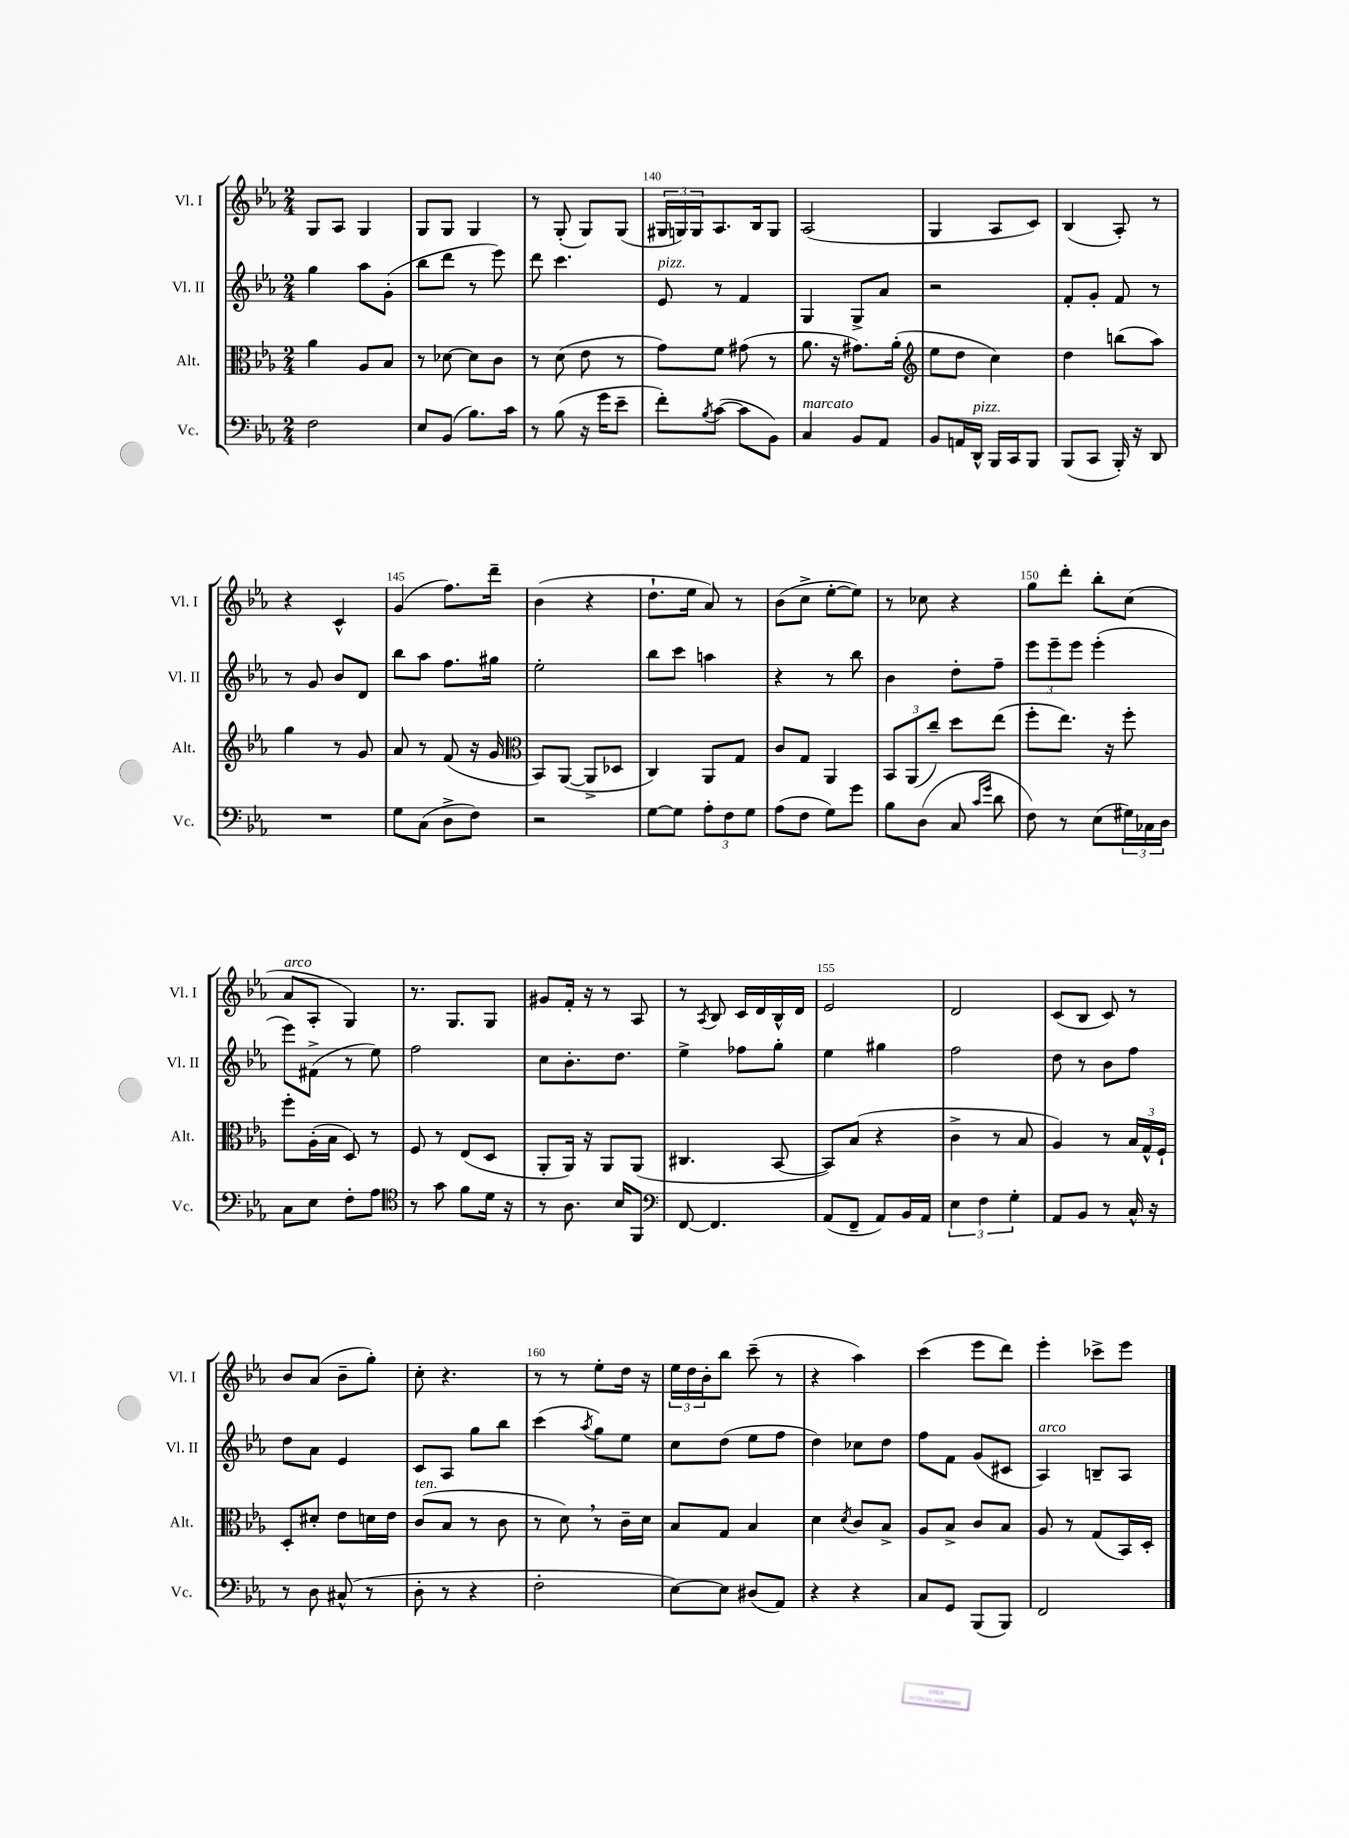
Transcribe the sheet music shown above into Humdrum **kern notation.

**kern	**kern	**kern	**kern
*part4	*part3	*part2	*part1
*staff4	*staff3	*staff2	*staff1
*I"Vc.	*I"Alt.	*I"Vl. II	*I"Vl. I
*I'Vc.	*I'Alt.	*I'Vl. II	*I'Vl. I
*clefF4	*clefC3	*clefG2	*clefG2
*k[b-e-a-]	*k[b-e-a-]	*k[b-e-a-]	*k[b-e-a-]
*M2/4	*M2/4	*M2/4	*M2/4
=137	=137	=137	=137
2F\	4a-\	4gg\	8G/L
.	.	.	8A-/J
.	8A-/L	8aa-\L	4G/
.	8B-/J	(8g'\J	.
=138	=138	=138	=138
8E-/L	8r	8bb-\L	8G/L
(8BB-/J	[8d-X\	8ddd\J	8G/J
8.B-\L)	8d-\L]	8r	4G/
.	8c\J	8eee-\)	.
16c\Jk	.	.	.
=139	=139	=139	=139
8r	8r	8ddd\	8r
(8B-\	(8d\	4.ccc\	(8G'/
16r	8e-\	.	8G/L)
16g\KL	.	.	.
8e-~\J	8r	.	(8G/J
=140	=140	=140	=140
!	!	!LO:TX:a:i:t=pizz.	!
8f'\L)	8g\L)	8e-/	24G#X/LL
.	.	.	24Gn/)
.	.	.	24G/J
8qB-/	.	.	.
([8c\J	8f\J	8r	8.A-/
8c\L]	(8g#X\	4f/	.
.	.	.	16B-/k
8BB-\J)	8r	.	8G/J
=141	=141	=141	=141
!LO:TX:a:i:t=marcato	!	!	!
4C/	8.a-\	4G/	(2A-/
.	16r	.	.
8BB-/L	8.g#X\L)	8G^/L	.
8AA-/J	.	8a-/J	.
.	(16a-'\Jk	.	.
=142	=142	=142	=142
*	*clefG2	*	*
8BB-/L	8ee-\L	2r	4G/
16AAn/L	8dd\J	.	.
!LO:TX:a:i:t=pizz.	!	!	!
16DD^^/JJ	.	.	.
16BBB-/LL	4cc\)	.	8A-/L
16CC/J	.	.	.
8BBB-/J	.	.	8c/J)
=143	=143	=143	=143
(8BBB-/L	4dd\	8f'/L	(4B-/
8CC/J	.	8g'/J	.
16BBB-'/)	(8bbn\L	8f/	8A-'/)
16r	.	.	.
8DD/	8aa-\J)	8r	8r
!!LO:LB:g=z
=144	=144	=144	=144
2r	4gg\	8r	4r
.	.	8g/	.
.	8r	8b-/L	4c^^/
.	8g/	8d/J	.
=145	=145	=145	=145
8G\L	8a-/	8bb-\L	(4g/
(8C\J	8r	8aa-\J	.
8D^\L	(8f/	8.ff\L	8.ff\L)
8F\J)	16r	.	.
.	16g/	16gg#X\Jk	16ddd~\Jk
=146	=146	=146	=146
*	*clefC3	*	*
2r	8BB-/L)	2ee-'\	(4b-\
.	([8AA-/J	.	.
.	8AA-^/L]	.	4r
.	8D-X/J	.	.
=147	=147	=147	=147
[8G\L	4C/)	8bb-\L	8.dd`\L
8G\J]	.	8ccc\J	.
.	.	.	16ee-\Jk
12A-'\L	8AA-/L	4aan\	8a-/)
12F\	.	.	.
.	8G/J	.	8r
12G\J	.	.	.
=148	=148	=148	=148
(8A-\L	8c/L	4r	(8b-\L
8F\J	8G/J	.	8cc^\J
8G\L)	4AA-/	8r	[8ee-'\L
8g\J	.	8bb-\	8ee-\J])
=149	=149	=149	=149
8B-\L	12BB-/L	4b-\	8r
.	(12AA-/	.	.
(8D\J	.	.	8cc-X\
.	12cc~/J)	.	.
8C/	8dd\L	8dd'\L	4r
16qqc/LL	.	.	.
16qqg/JJ	.	.	.
8d\	(8ee-\J	8ff~\J	.
=150	=150	=150	=150
8F\)	8ff'\L	12eee-\L	8gg\L
.	.	12eee-~\	.
8r	8.ee-\J)	.	8ddd'\J
.	.	12eee-\J	.
(8E-\L	.	(4eee-'\	8bb-'\L
.	16r	.	.
24G#X\L)	8ff'\	.	(8cc\J
24C-X\	.	.	.
24D\JJ	.	.	.
!!LO:LB:g=z
=151	=151	=151	=151
!	!	!	!LO:TX:a:i:t=arco
8C\L	8ff'\L	8eee-\L)	8a-/L
8E-\J	(16A-'\L	(8f#X^\J	8A-'/J
.	16B-\JJ	.	.
8F'\L	8D/)	8r	4G/)
8A-\J	8r	8ee-\)	.
=152	=152	=152	=152
*clefC4	*	*	*
8r	8F/	2ff\	8.r
8g\	8r	.	.
.	.	.	8.G/L
8f\L	(8E-/L	.	.
16d\Jk	8D/J	.	8G/J
16r	.	.	.
=153	=153	=153	=153
8r	8AA-'/L	8cc\L	8g#X/L
8.A-\	16AA-/Jk)	8.b-'\	16f'/Jk
.	16r	.	16r
.	8AA-/L	.	8r
16B-/KL	.	8.dd\J	.
8FF/J	(8AA-/J	.	8A-/
=154	=154	=154	=154
*clefF4	*	*	*
[8FF/	4.C#X/	4ee-^\	8r
.	.	.	8qA-/
4.FF/]	.	.	8B-/
.	.	8ff-X\L	16c/LL
.	.	.	16d/
.	[8BB-/	8gg'\J	16B-^^/
.	.	.	16d/JJ
=155	=155	=155	=155
(8AA-/L	8BB-/L])	4ee-\	2e-/
8FF~/J	(8B-/J	.	.
8AA-/L)	4r	4gg#X\	.
16BB-/L	.	.	.
16AA-/JJ	.	.	.
=156	=156	=156	=156
6E-\	4c^\	2ff\	2d/
6F\	.	.	.
.	8r	.	.
6G'\	.	.	.
.	8B-/	.	.
=157	=157	=157	=157
8AA-/L	4A-/)	8dd\	(8c/L
8BB-/J	.	8r	8B-/J
8r	8r	8b-\L	8c/)
16C^^/	24B-/LL	8ff\J	8r
.	24G^^/	.	.
16r	.	.	.
.	24F`/JJ	.	.
!!LO:LB:g=z
=158	=158	=158	=158
8r	8D'/L	8dd\L	8b-/L
8D\	8d#X'/J	8a-\J	(8a-/J
(8C#X^^/	8e-\L	4e-/	8b-~\L
8r	16dn\L	.	8gg'\J)
.	16e-\JJ	.	.
=159	=159	=159	=159
!	!LO:TX:a:i:t=ten.	!	!
8D'\	(8c/L	8c/L	8cc'\
8r	8B-/J	8A-/J	4.r
4r	8r	8gg\L	.
.	8c\	8bb-\J	.
=160	=160	=160	=160
2F'\	8r	(4ccc\	8r
.	8d,\)	.	8r
.	.	8qaa-/	.
.	8r	8gg\L)	8ee-'\L
.	16c~\LL	8ee-\J	16dd\Jk
.	16d\JJ	.	16r
=161	=161	=161	=161
[8E-\L)	8B-/L	8cc\L	24ee-\LL
.	.	.	24dd\
.	.	.	24b-'\J
8E-\J]	8G/J	(8dd\J	8bb-\J
(8D#X/L	4B-/	8ee-\L	(8ccc~\
8AA-/J)	.	8ff\J	8r
=162	=162	=162	=162
4r	4d\	4dd\)	4r
.	8qd/	.	.
4r	8c/L	8cc-X\L	4aa-\)
.	8B-^/J	8dd\J	.
=163	=163	=163	=163
8C/L	8A-/L	8ff\L	(4ccc\
8GG/J	8B-^/J	8f\J	.
(8BBB-/L	8c/L	(8g/L	8eee-\L
8BBB-/J)	8B-/J	8c#X/J	8ddd\J)
=164	=164	=164	=164
!	!	!LO:TX:a:i:t=arco	!
2FF/	8A-/	4A-/)	4eee-'\
.	8r	.	.
.	(8G/L	8Bn~/L	8ccc-X^\L
.	16BB-/L)	8A-/J	8eee-\J
.	16D'/JJ	.	.
==	==	==	==
*-	*-	*-	*-
